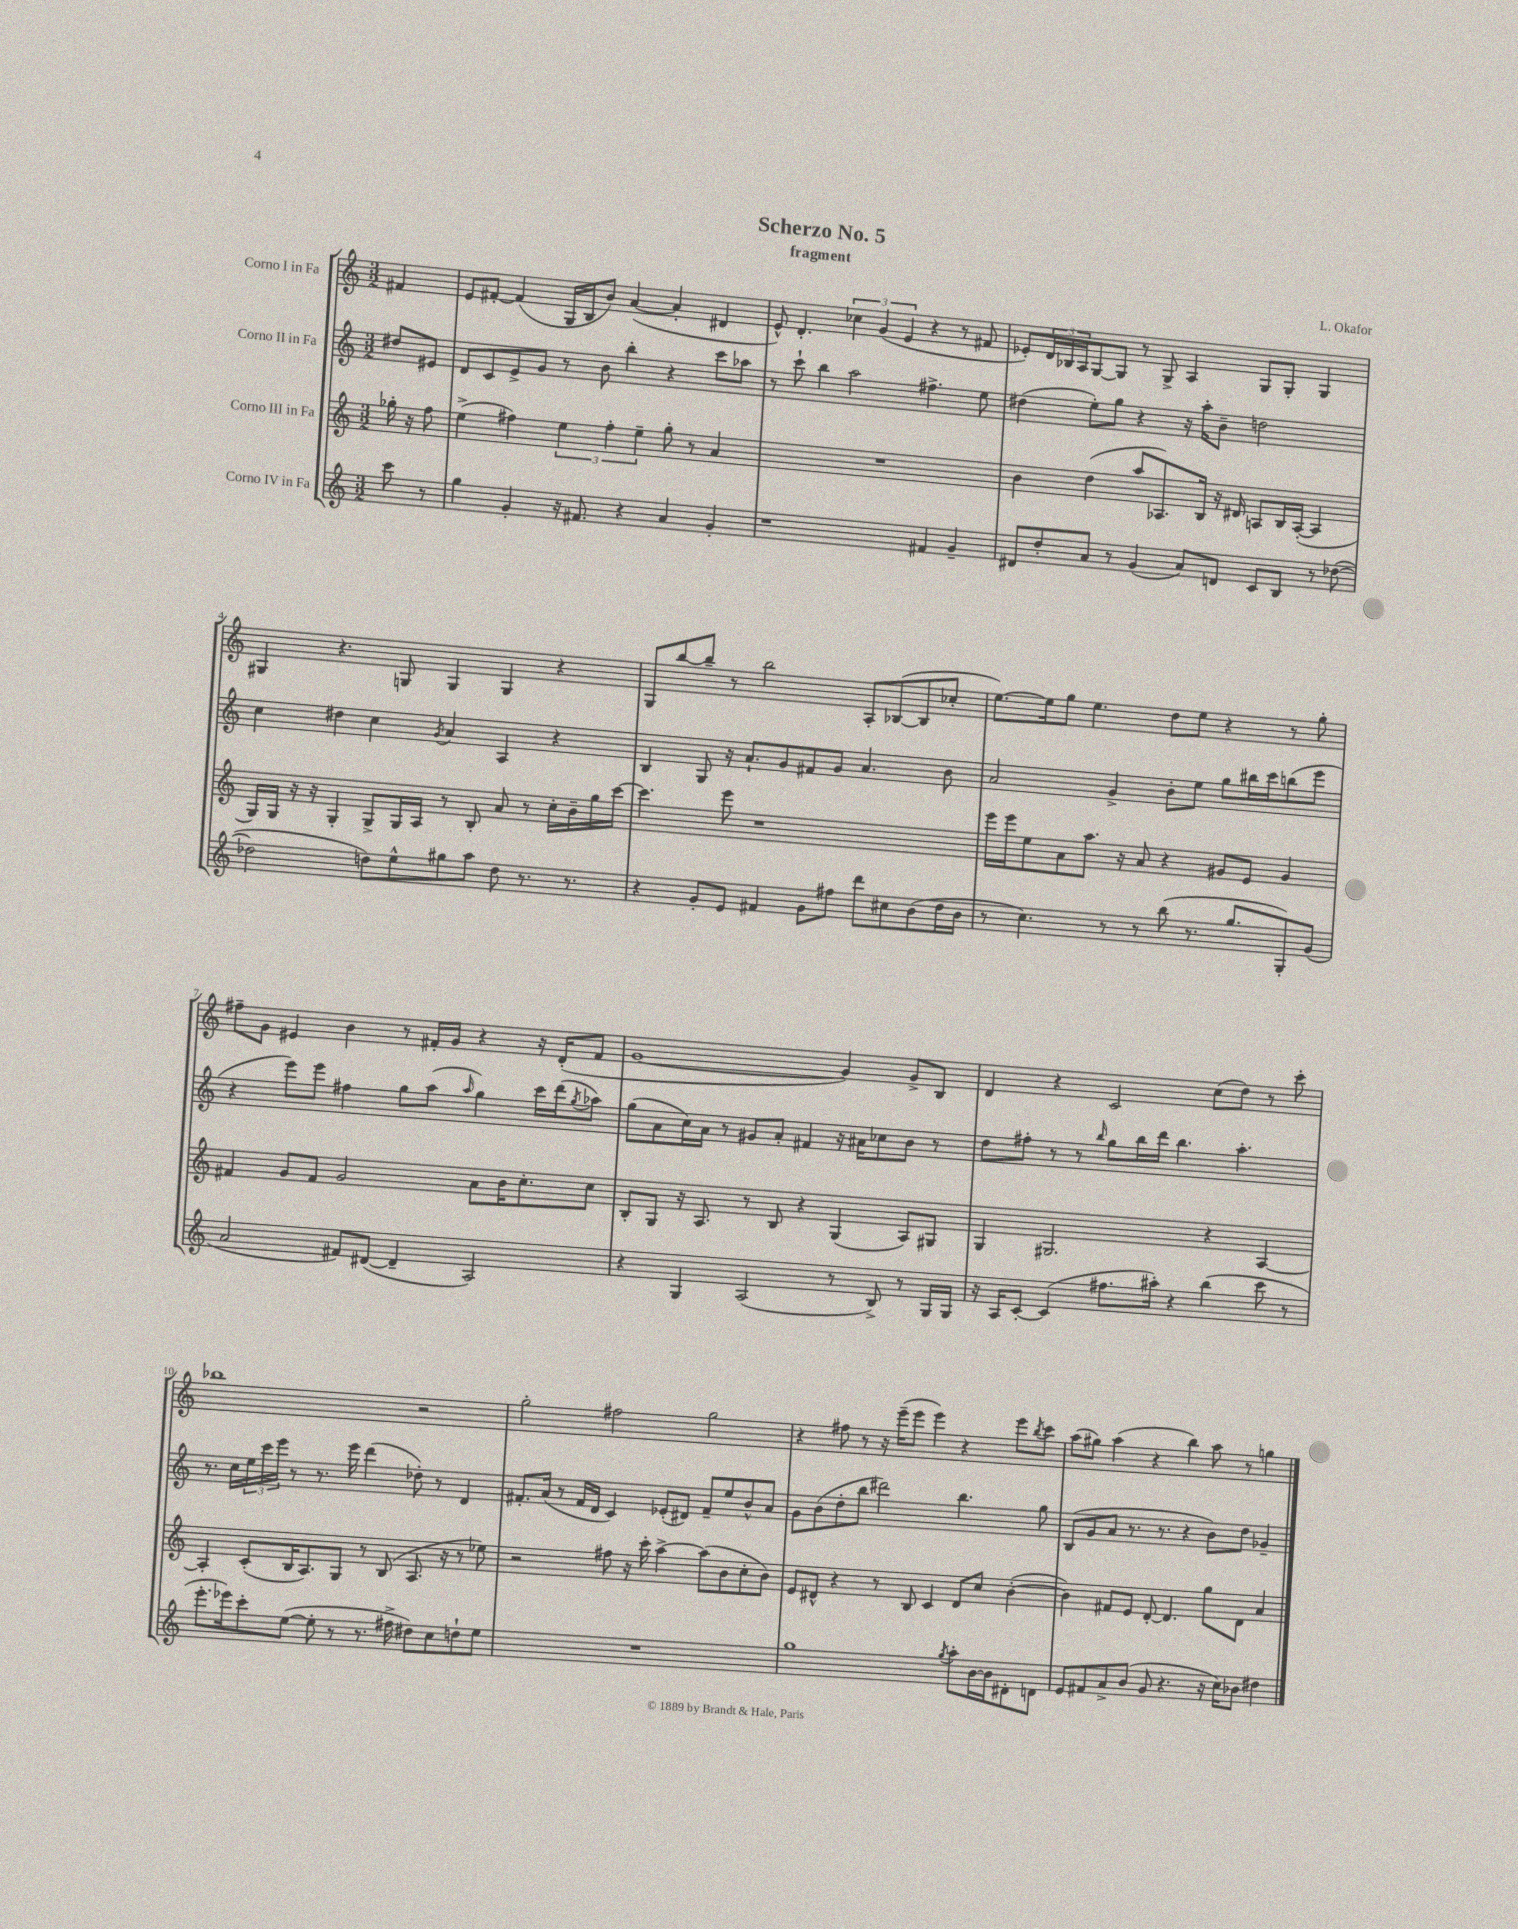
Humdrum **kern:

**kern	**kern	**kern	**kern
*staff4	*staff3	*staff2	*staff1
*clefG2	*clefG2	*clefG2	*clefG2
*k[]	*k[]	*k[]	*k[]
*M3/2	*M3/2	*M3/2	*M3/2
8ccc\	16gg-'\	8dd#/L	4f#/
.	16r	.	.
8r	8ff\	8e#/J	.
=	=	=	=
4gg\	(4ee^\	8d/L	8e/L
.	.	8c/	[8f#'/J
4g'/	4ff#\)	8e^/	(4f#/]
.	.	8g/J	.
16r	6ee\	8r	16G/LL
8.f#/	.	.	16B/J
.	.	8b\	8b/J)
.	6ff#'\	.	.
4r	.	4bb'\	([4a/
.	6ee~\	.	.
4a/	8gg'\	4r	4a'/]
.	8r	.	.
4g'/	4a/	8ccc\L	4d#/
.	.	8aa-\J	.
=	=	=	=
1r	1.r	8r	8e^^/)
.	.	8ccc`\	4.d'/
.	.	4bb\	.
.	.	2aa\	6cc-\
.	.	.	(6g/
.	.	.	6e/
4f#/	.	4.ff#^\	4r
4g~/	.	.	8r
.	.	8ee\	8f#/
=	=	=	=
8d#/L	4b\	(4dd#\	8e-'/L)
8dd'/	.	.	24d/L
.	.	.	24B-/
.	.	.	24A/J
8a/J	(4dd\	8ee'\L)	[8G/
8r	.	8gg\J	8G/]J
(4g/	8aa/L	4r	8r
.	8.A-/)	.	8G^/
8a/L)	.	16r	4A/
.	16B/Jk	16aa'\LK	.
8d/J	16r	8b~\J	.
.	16d#/	.	.
8c/L	8A/L	2dd\	8G/L
8B/J	16B/L	.	8G'/J
.	([16A'/JJ	.	.
8r	4A/]	.	4G/
([8dd-\	.	.	.
=	=	=	=
2dd-\]	16G/LL)	4cc\	4G#/
.	16G/JJ	.	.
.	16r	.	.
.	16r	.	.
.	4G'/	4dd#\	4.r
8dd\L)	8G^/L	4cc\	.
8ee^^\	16G/L	.	8G/
.	16A/JJ	.	.
.	.	8qg/	.
8gg#\	8r	4a/	4G/
8aa\J	8B'/	.	.
8dd\	8a/	4A/	4G/
8.r	8r	.	.
.	16cc'\LL	4r	4r
8.r	16b~\	.	.
.	16gg\	.	.
.	[16ccc\JJ	.	.
=	=	=	=
4r	4.ccc\]	4B/	8G/L
.	.	.	[8bb/
8g'/L	.	8G/	8bb~/]J
8e/J	8eee\	16r	8r
.	.	8.a`/L	.
4f#/	1r	.	2bb\
.	.	8g/	.
8g\L	.	8f#/	.
8ff#\J	.	8g/J	.
8ddd\L	.	4.a/	8A'/L
8cc#\	.	.	([8B-/
(8b\	.	.	8B-/]
16dd\L	.	8b\	8cc-'/J
16b\JJ	.	.	.
=	=	=	=
8r	16eee\LL	2a/	[8.ee\L)
.	16eee\J	.	.
4.cc\)	8ee\	.	.
.	.	.	16ee\]k
.	8a\	.	8gg\J
.	8.aa\J	.	4.ee\
8r	.	4g^/	.
.	16r	.	.
8r	8a/	.	.
(8bb\	4r	8b'\L	8dd\L
8.r	.	8ee\J	8ee\J
.	8g#/L	8gg\L	4r
8.gg/L	.	.	.
.	8e/J	16bb#\L	.
.	.	16ccc\J	.
8G'/)	4g#/	(8bb\	8r
(8g/J	.	8eee\J	8gg'\
=	=	=	=
2a/	4f#/	4r	8ff#~\L
.	.	.	8g\J
.	8g/L	8eee\L)	4e#/
.	8f#/J	8eee\J	.
8f#/L)	2g/	4ff#\	4b\
([8d#/J	.	.	.
4d#~/]	.	8gg\L	8r
.	.	(8aa\J	16f#'/LL
.	.	.	16g/JJ
.	.	16qqaa/	.
2A/)	8a\L	4gg\)	4r
.	16b\K	.	.
.	8.cc'\	.	.
.	.	16ccc\LL	16r
.	.	(16ddd\J	(16d'/LK
.	.	8qgg/	.
.	8cc\J	8aa-\J)	8f#/J
=	=	=	=
4r	8B'/L	(8gg\L	[1g
.	8G/J	8a\	.
4G/	16r	16cc\L)	.
.	8.A/	16a\JJ	.
.	.	8r	.
(2A/	8r	8g#/L	.
.	8B/	8a'/J	.
.	4r	4f#/	.
8r	(4G/	16r	4g/])
.	.	16a#\LK	.
8B^/)	.	8cc-\	.
8r	8A/L)	8b\J	8g^/L
16G/LL	8G#/J	8r	8B/J
16G/JJ	.	.	.
=	=	=	=
16r	4G/	8dd\L	4d/
16A/LK	.	.	.
[8c'/J	.	8ff#'\J	.
(4c/]	2.G#/	8r	4r
.	.	8r	.
.	.	16qqbb/	.
8.ff#\L	.	8gg\L	2c/
.	.	16bb\L	.
16aa#'\Jk)	.	16ddd\JJ	.
4r	.	4.bb\	.
(4bb\	4r	.	(8cc\L
.	.	4.aa'\	8dd\J)
8ccc\	[4A/	.	8r
8r	.	.	8ccc'\
=	=	=	=
8.eee'\L	4A'/]	8.r	1bb-
16eee-\k)	.	16cc\LL	.
8ccc'\	(8c'/L	24ee\	.
.	.	24ccc\	.
.	.	24eee\JJ	.
([8ee\J	16B/K	8r	.
.	8.A/)	.	.
8ee'\]	.	8.r	.
8r	8G/J	.	.
.	.	16eee\	.
8.r	8r	(4ddd\	.
.	(8B/	.	.
16ff#^\	.	.	.
8dd#\L)	8.A/	8dd-'\)	2r
8cc\	.	8r	.
.	16r	.	.
8dd`\	8r	4d/	.
8ee\J	8ee-\)	.	.
=	=	=	=
1.r	2r	8.f#'/L	2gg'\
.	.	(16a/Jk	.
.	.	8r	.
.	.	16f#/LL	.
.	.	16d/JJ	.
.	8ff#\	4c/)	2ff#\
.	16r	.	.
.	16ccc'\	.	.
.	[4aa^\	(8e-'/L	.
.	.	8d#/J)	.
.	(8aa\]L	8f#~/L	2gg\
.	8b\	8ee/	.
.	8cc'\	8b^^/	.
.	8b\J)	8a/J	.
=	=	=	=
1gg	8e/L	8g\L	4r
.	8d#^^/J	(8b\	.
.	4r	8dd'\	8ff#\
.	.	8bb\J	8r
.	8r	2ddd#\)	16r
.	.	.	(16eee~\LK
.	8B/	.	8eee\J
.	4c/	.	4eee\)
8qgg/	.	.	.
8aa'\L	8d#/L	4.bb\	4r
[16b\L	8cc/J	.	.
16b\]J	.	.	.
8d#'\	([4b'\	.	8eee\L
.	.	.	8qbb/
8d\J	.	8gg\	8ccc\J
=	=	=	=
8e/L	4b\])	(8B/L	(8aa\L
8f#/	.	8g/	8gg#\J)
8a^/	8f#/L	8a/J	(4aa\
(8b/J	8e/J	8.r	.
8g/	[8d'/	.	4r
.	.	8.r	.
4.r	4.d/]	.	.
.	.	4r	4bb\)
16r	8gg\L	8b\L)	8aa\
16cc\LK)	.	.	.
8b-\J	8d\J	8dd\J	8r
4dd#\	4a/	4g-~/	4gg\
==	==	==	==
*-	*-	*-	*-
